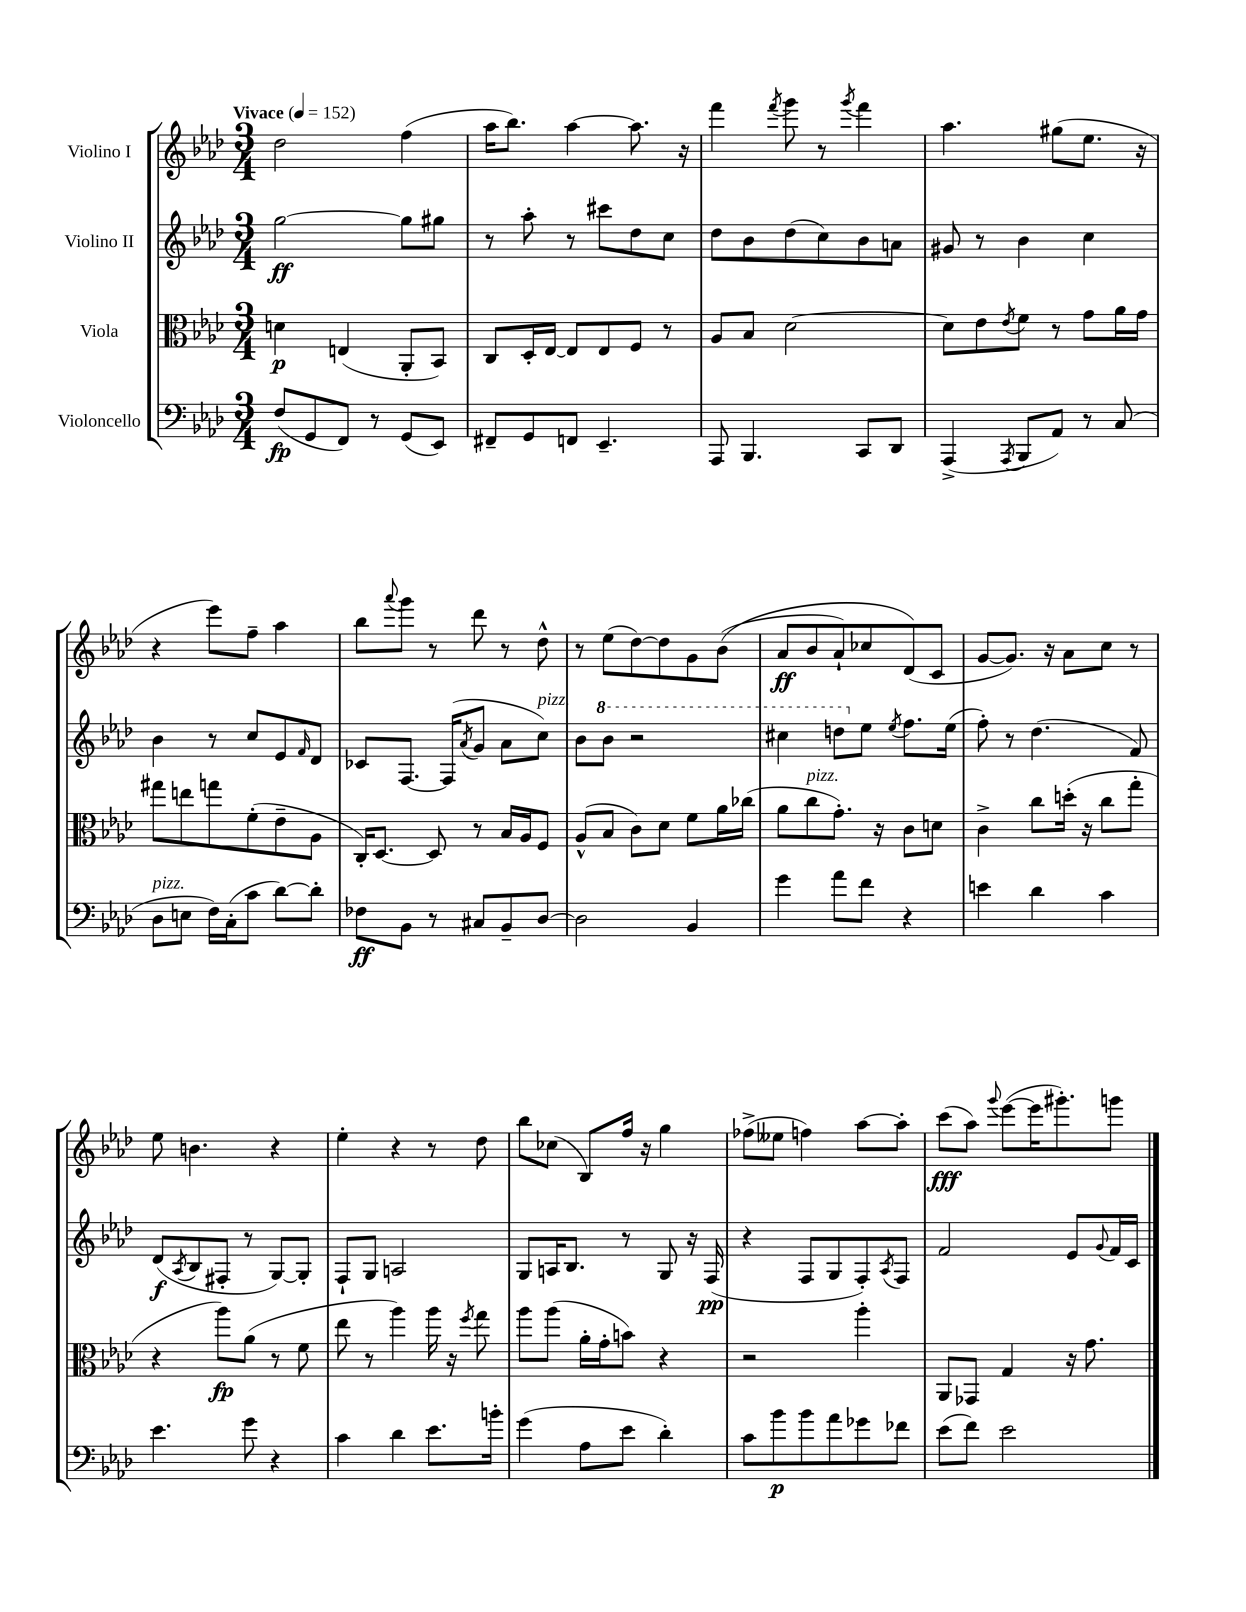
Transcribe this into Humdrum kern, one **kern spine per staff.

**kern	**kern	**kern	**kern
*staff4	*staff3	*staff2	*staff1
*clefF4	*clefC3	*clefG2	*clefG2
*k[b-e-a-d-]	*k[b-e-a-d-]	*k[b-e-a-d-]	*k[b-e-a-d-]
*M3/4	*M3/4	*M3/4	*M3/4
*MM152	*MM152	*MM152	*MM152
(8F/L	4d\	[2gg\	2dd-\
8GG/	.	.	.
8FF/J)	(4E/	.	.
8r	.	.	.
(8GG/L	8AA-'/L	8gg\]L	(4ff\
8EE-/J)	8BB-/J)	8gg#\J	.
=	=	=	=
8FF#~/L	8C/L	8r	16aa-\LK
.	.	.	8.bb-\J)
8GG/	16D-'/L	8aa-'\	.
.	[16E-/JJ	.	.
8FF/J	8E-/]L	8r	[4aa-\
4.EE-~/	8E-/	8ccc#\L	.
.	8F/J	8dd-\	8.aa-\]
.	8r	8cc\J	.
.	.	.	16r
=	=	=	=
8AAA-/	8A-/L	8dd-\L	4fff\
4.BBB-/	8B-/J	8b-\	.
.	.	.	8qfff/
.	[2d-\	(8dd-\	8ggg\
.	.	8cc\)	8r
.	.	.	8qggg/
8CC/L	.	8b-\	4fff\
8DD-/J	.	8a\J	.
=	=	=	=
(4AAA-^/	8d-\]L	8g#/	4.aa-\
.	8e-\	8r	.
8qAAA-/	8qe-/	.	.
8BBB-/L	8f\J	4b-\	.
8AA-/J)	8r	.	(8gg#\L
8r	8g\L	4cc\	8.ee-\J
(8C/	16a-\L	.	.
.	16g\JJ	.	16r
=	=	=	=
8D-\L	8gg#\L	4b-\	4r
8E\J	8ee\	.	.
16F\LL)	8gg\	8r	8eee-\L)
(16C'\J	.	.	.
8c\J	(8f'\	8cc/L	8ff~\J
[8d-\L)	8e-~\	8e-/	4aa-\
.	.	16qqf/	.
8d-'\]J	8A-\J	8d-/J	.
=	=	=	=
8F-\L	16C'/LK)	8c-/L	8bb-\L
.	[8.D-/J	.	.
.	.	.	8qqaaa-/
8BB-\J	.	[8.F/J	8ggg\J
8r	8D-/]	.	8r
.	.	(16F/]LK	.
.	.	8qa-/	.
8C#/L	8r	8g/J	8ddd-\
8BB-~/	16B-/LL	8a-\L	8r
.	16A-/J	.	.
[8D-/J	8F/J	8cc\J)	8dd-^^\
=	=	=	=
2D-\]	(8A-^^/L	8b-\L	8r
.	8B-/J	8bb-\J	(8ee-\L
.	8c\L)	2r	[8dd-\)
.	8d-\J	.	8dd-\]
4BB-/	8f\L	.	8g\
.	16a-\L	.	&((8b-\J
.	(16cc-\JJ	.	.
=	=	=	=
4g\	8a-\L	4ccc#\	8a-/L
.	8cc\	.	8b-/
8a-\L	8.g'\J)	8ddd\L	8a-`/)
8f\J	.	8ee-\J	8cc-/
.	16r	.	.
.	.	8qee-/	.
4r	8c\L	8.ff\L	(8d-/&)
.	8d\J	.	8c/J
.	.	(16ee-\Jk	.
=	=	=	=
4e\	4c^\	8ff'\)	[8g/L
.	.	8r	8.g/]J)
4d-\	8cc\L	(4.dd-\	.
.	.	.	16r
.	(16dd'\Jk	.	8a-\L
.	16r	.	.
4c\	8cc\L	.	8cc\J
.	8gg'\J	8f/)	8r
=	=	=	=
4.e-\	4r	(8d-/L	8ee-\
.	.	8qA-/	.
.	.	8B-/	4.b\
.	8aa-\L)	8F#'/J	.
8g\	(8a-\J	8r	.
4r	8r	[8G/L)	4r
.	8f\	8G'/]J	.
=	=	=	=
4c\	8ee-\	8F`/L	4ee-'\
.	8r	8G/J	.
4d-\	4aa-\)	2A/	4r
8.e-\L	16aa-\	.	8r
.	16r	.	.
.	8qff/	.	.
.	8gg\	.	8dd-\
16b'\Jk	.	.	.
=	=	=	=
(4g\	8aa-\L	8G/L	8bb-\L
.	(8aa-\J	16A/K	(8cc-\J
.	.	8.B-/J	.
8A-\L	16a-'\LL	.	8B-/L)
.	16g'\J	.	.
8e-\J	8b\J)	8r	16ff/Jk
.	.	.	16r
4d-'\)	4r	8G/	4gg\
.	.	16r	.
.	.	(16F/	.
=	=	=	=
8c\L	2r	4r	(8ff-^\L
8b-\	.	.	8ee--\J
8b-\	.	8F/L	4ff\)
8a-\	.	8G/	.
8g-\	4aa-'\	8F'/)	[8aa-\L
.	.	8qA-/	.
8f-\J	.	8F/J	8aa-'\]J
=	=	=	=
(8e-\L	8AA-/L	2f/	(8ccc\L
8f\J)	8GG-/J	.	8aa-\J)
.	.	.	8qqggg/
2e-\	4G/	.	([8eee-\L
.	.	.	16eee-\]K
.	.	.	8.ggg#'\)
.	16r	8e-/L	.
.	8.g\	.	.
.	.	8qqg/	.
.	.	16f/L	8ggg\J
.	.	16c/JJ	.
==	==	==	==
*-	*-	*-	*-
